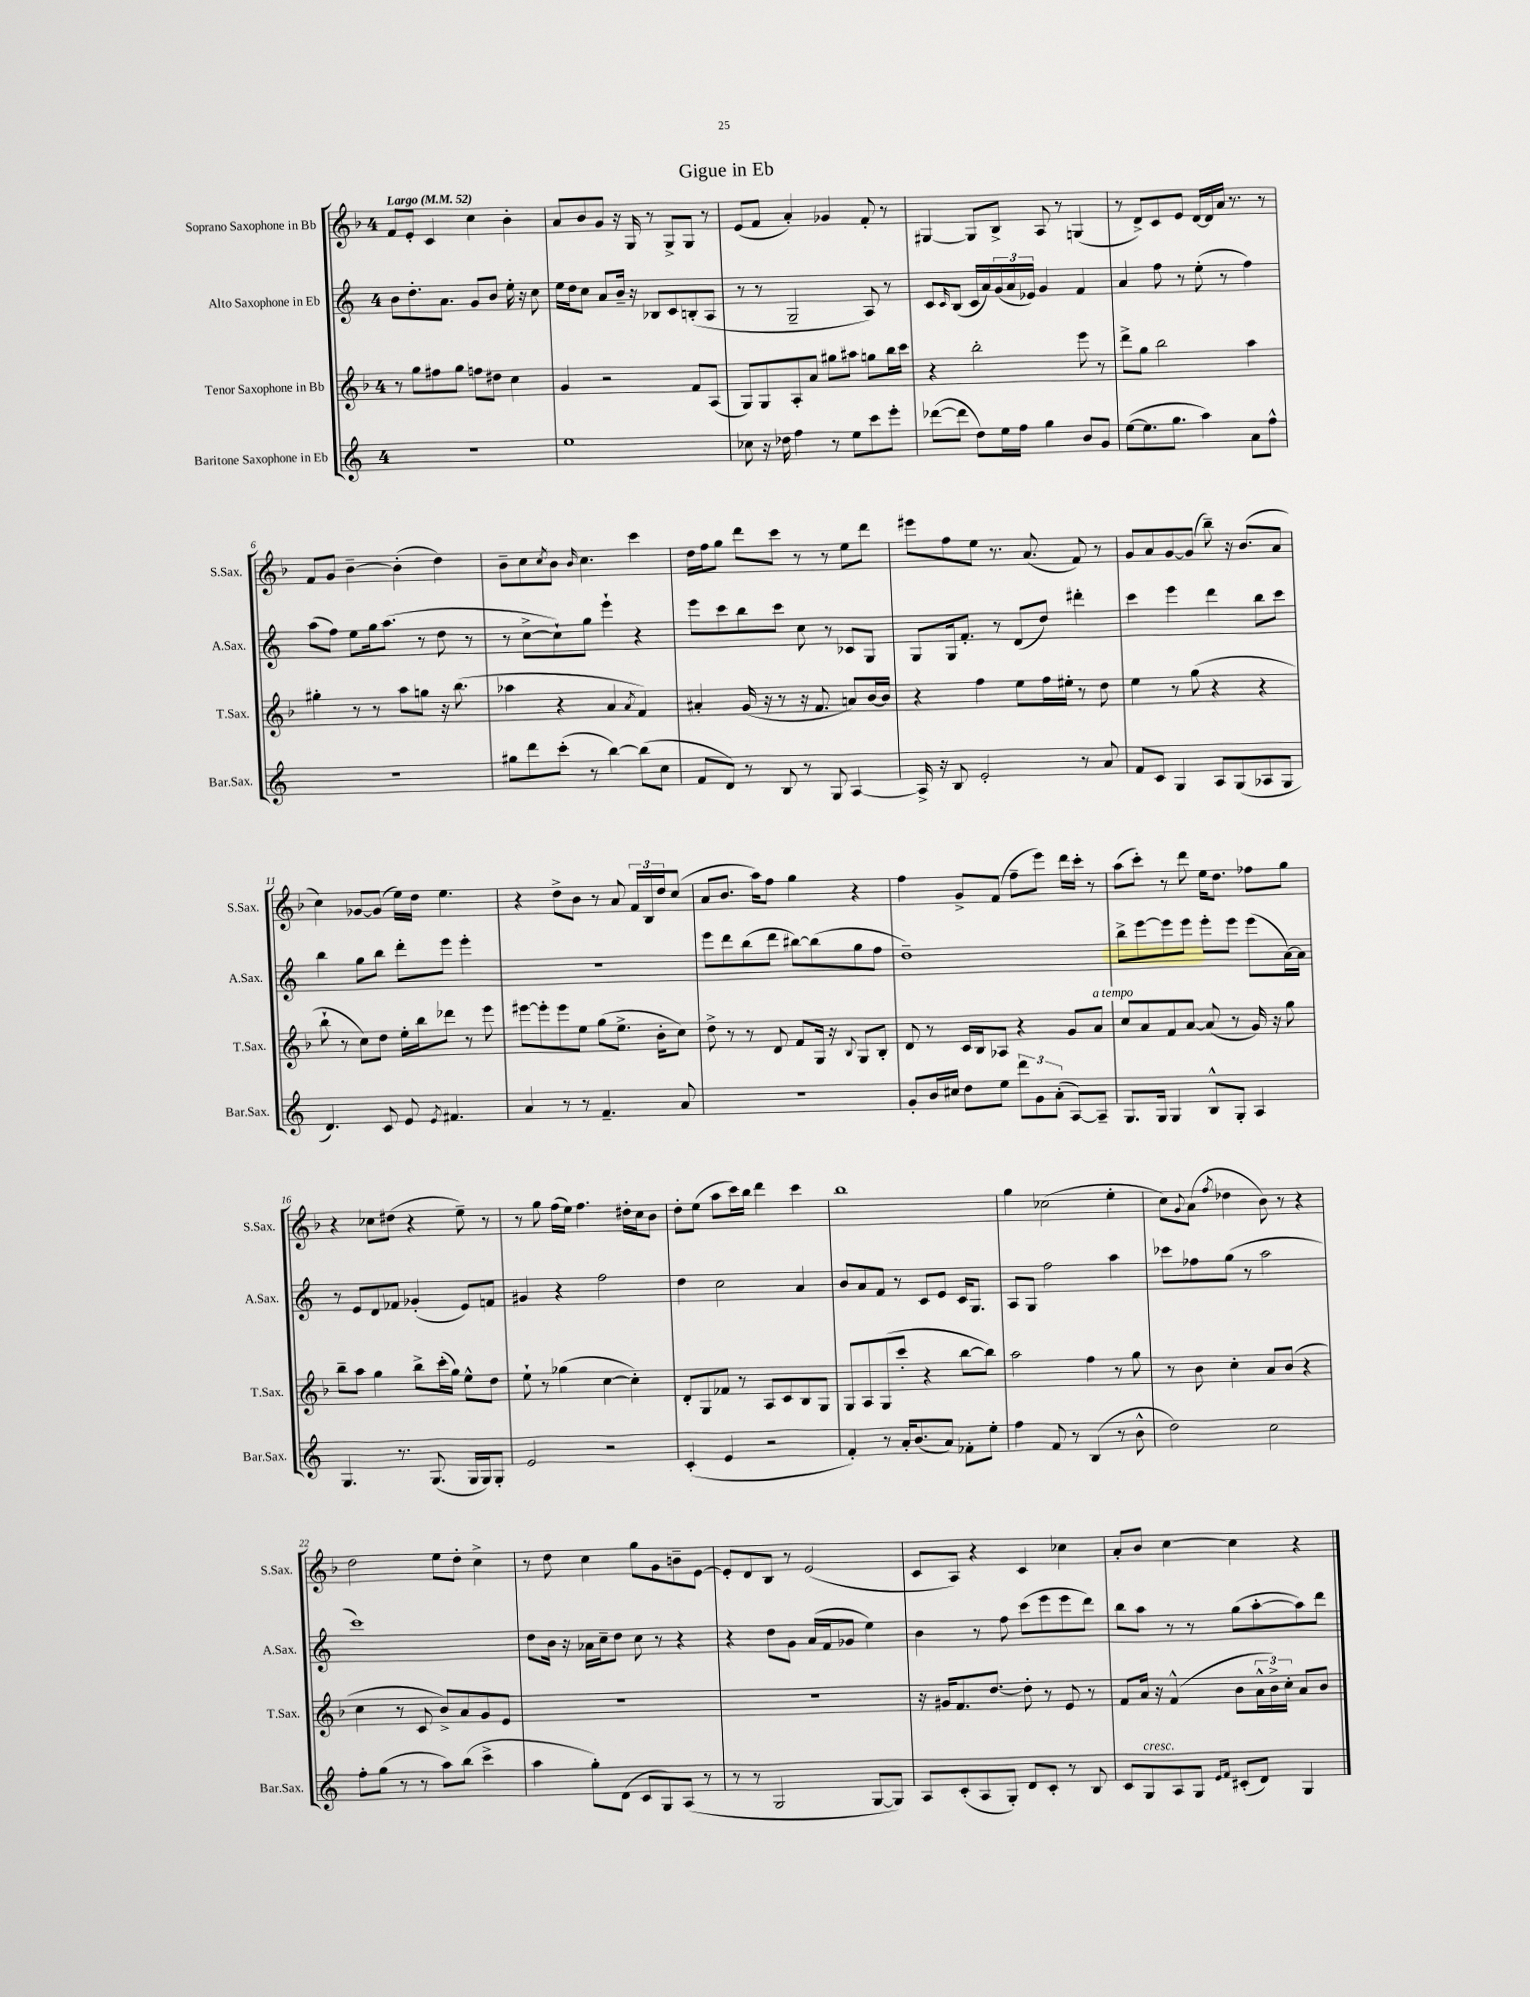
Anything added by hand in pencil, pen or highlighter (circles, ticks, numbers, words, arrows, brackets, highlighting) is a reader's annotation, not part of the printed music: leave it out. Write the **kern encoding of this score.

**kern	**kern	**kern	**kern
*staff4	*staff3	*staff2	*staff1
*clefG2	*clefG2	*clefG2	*clefG2
*k[]	*k[b-]	*k[]	*k[b-]
*M4/4	*M4/4	*M4/4	*M4/4
*MM52	*MM52	*MM52	*MM52
1r	8r	8b	8f
.	8gg	8.dd'	8e'
.	8ff#	.	4c
.	.	8.a	.
.	8gg	.	.
.	8ff	8g	4cc
.	8dd#	8b	.
.	4cc	16ee'	4b-'
.	.	16r	.
.	.	8cc	.
=	=	=	=
1ee	4g	16ee	8a
.	.	16dd	.
.	.	8cc	8b-
.	2r	8a	8g
.	.	16b~	16r
.	.	16r	16G
.	.	8B-	8r
.	.	8c	8G^
.	8f	(8B'	8G
.	(8A	8A	8r
=	=	=	=
8cc-	8G)	8r	(8e
16r	8G	8r	8f
16dd-	.	.	.
4ff	8A'	2G~	4a')
.	8a	.	.
8r	8gg#	.	4g-
8ee	8aa#	.	.
8ccc	8gg	8A)	8f'
8eee'	16bb-	8r	8r
.	16ccc	.	.
=	=	=	=
([8ddd-	4r	8c	[4G#
.	.	16qqc	.
8ddd-]	.	(8B	.
8dd)	2bb-'	16c	8G#]
.	.	16a)	.
16ee	.	(24g	8B-^
.	.	24a	.
16ff	.	.	.
.	.	24e-)	.
4gg	.	4g	8A
.	.	.	8r
8b	8eee	4f	(4G
8g	8r	.	.
=	=	=	=
([8ee	8ddd^	4a	8r
8.ee]	8gg	.	8d^)
.	2bb-	8ff	8c
8.gg	.	.	.
.	.	8r	8e
4aa)	.	(8ee'	[16d
.	.	.	16d]
.	.	8r	16a
.	.	.	8.r
8a	4aa	4ff)	.
8ff^^	.	.	8r
=	=	=	=
1r	4gg#'	(8aa	8f
.	.	8ff)	8g
.	8r	8ee	[4b-~
.	8r	16gg	.
.	.	(8.aa	.
.	8aa	.	(4b-']
.	8gg	8r	.
.	16r	8dd	4dd)
.	(8.bb-	.	.
.	.	8r	.
=	=	=	=
8gg#	4aa-	8r	8b-~
8ddd	.	[8cc^	8cc
.	.	.	8qcc
(8ccc'	4r	8cc`])	8b-
.	.	.	16qqb-
8r	.	8gg	4.cc
[4bb)	4a	4eee`	.
.	8qa	.	.
(8bb]	4f)	4r	4ccc
8cc	.	.	.
=	=	=	=
8f	4a#'	8eee	16dd
.	.	.	16ff
8d)	.	8ccc	8gg
8r	(16g	8bb	8ddd
.	16r	.	.
8B	8r	8ccc	8ccc
8r	16r	8cc	8r
.	8.f	.	.
8G	.	8r	8r
[4A	8a)	8c-	8ee
.	[16b-	8G	8ddd
.	16b-]	.	.
=	=	=	=
16A^]	4r	8G	8eee#
16r	.	.	.
8B	.	16G	8ff
.	.	8.f'	.
2e'	4ff	.	8ee
.	.	8r	8.r
.	8ee	(8d	.
.	.	.	(8.a
.	16ff	8dd)	.
.	16ee#'	.	.
8r	8r	4ddd#'	8f)
8a	8dd	.	8r
=	=	=	=
8f	4ee	4ccc	8g
8c	.	.	8a
4G	8r	4eee	[8g
.	(8gg	.	(8g]
8A	4r	4ddd	8bb-~)
(8G	.	.	16r
.	.	.	(8.b-
8A-	4r	8bb	.
8G	.	8ccc	8a
=	=	=	=
4.d)	8bb-`	4bb	4cc)
.	8r	.	.
.	8cc)	8gg	[8g-
8c	8dd	8bb	(8g-]
8e	16ee'	8ddd'	16ee)
.	16bb-	.	16dd
8qe	.	.	.
4.f#	8ddd-	8eee	4.ee
.	8r	4eee'	.
.	8eee	.	.
=	=	=	=
4a	[8eee#	1r	4r
.	8eee#']	.	.
8r	8eee#	.	8dd^
8r	8ee	.	8b-
4.f~	(8gg	.	8r
.	8.ee^	.	8a
.	.	.	24f
.	.	.	24B-
.	16b-'	.	.
.	.	.	24dd
8a	8cc)	.	(8cc
=	=	=	=
1r	8dd^	8eee	8a
.	8r	8ddd	8.b-
.	8r	(8bb	.
.	.	.	16aa)
.	8d	8ddd	8ff
.	8f	[8bb#)	4gg
.	16G	(8bb#]	.
.	16r	.	.
.	8qqB-	.	.
.	8G	8gg	4r
.	8B-'	8ff	.
=	=	=	=
8g'	8d	1dd~)	4ff
16b	8r	.	.
16cc#	.	.	.
8dd	16c	.	8g^
.	16B-	.	.
8ee	8A-	.	(8f
12ddd	4r	.	8ff~
12g	.	.	.
.	.	.	8eee)
(12a'	.	.	.
[8A)	8g	.	16ddd
.	.	.	16ccc'
8A~]	8a	.	8r
=	=	=	=
8.G	8cc	8bb^	(8aa
.	8a	[8eee	8ccc')
16G	.	.	.
4G	8f	8eee]	8r
.	[8a	8eee	8ddd
8B^^	(8a]	8eee'	16ee
.	.	.	8.dd
8G'	8r	8eee	.
4A	16g)	(8eee	8ff-
.	16r	.	.
.	8gg	[16a)	8gg
.	.	16a]	.
=	=	=	=
4.G	8bb-~	8r	4r
.	8aa	8e	.
.	4gg	8d	8cc-
8.r	.	8f-	(8dd#
.	8bb-^	(4g-'	4r
(8.G	.	.	.
.	(16ccc'	.	.
.	16gg)	.	.
16G	8ee^^	8e)	8ee~)
16G)	.	.	.
8G'	8dd	8f	8r
=	=	=	=
2e	8ee`	4g#	8r
.	8r	.	8gg
.	(4gg-	4r	(16ff
.	.	.	16ee)
.	.	.	4.ff
2r	[4cc	2ff	.
.	4cc'])	.	16dd#'
.	.	.	16cc
.	.	.	8b-
=	=	=	=
(4c'	8d'	4dd	8dd'
.	8G	.	(8ee
4e	8f-	2cc	8aa
.	8r	.	16ccc)
.	.	.	16bb-
2r	8A	.	4ddd
.	8c	.	.
.	8B-	4a	4ccc
.	8G	.	.
=	=	=	=
4f')	8G	8b	1bb-
.	8A	8a	.
8r	(8G	8f	.
16a'	8ccc'	8r	.
(8.b	.	.	.
.	4r	8c	.
8a)	.	8e	.
8f-'	[8bb-	16c	.
.	.	8.G	.
8ee'	8bb-])	.	.
=	=	=	=
4ff	2aa	8A	4gg
.	.	8G	.
8f	.	2ff	(2cc-
8r	.	.	.
(4B	4ff	.	.
8r	8r	4aa	4ee'
8b^^	8gg	.	.
=	=	=	=
2dd)	8r	8ccc-	8cc)
.	.	.	8qqg
.	8b-	8ff-	(8a
.	.	.	8qff
.	4cc'	(8gg	4dd-
.	.	8r	.
2cc	8a	2aa	8b-)
.	(8b-	.	8r
.	4r	.	4r
=	=	=	=
8ff'	4cc	1ccc)	2dd
(8gg	.	.	.
8r	8r	.	.
8r	8c	.	.
8aa)	8b-^)	.	8ee
(8bb	8a	.	8dd'
4ccc^	8g	.	4cc^
.	8e	.	.
=	=	=	=
4aa	1r	8dd	8r
.	.	16b	8dd
.	.	16r	.
8gg')	.	16a-	4cc
.	.	16cc~	.
(8d	.	8dd	.
8c	.	8cc	8gg
8G)	.	8r	8g
(8A	.	4r	8b~
8r	.	.	[8e
=	=	=	=
8r	1r	4r	8e']
8r	.	.	8d
2G	.	8dd	8B-
.	.	8g	8r
.	.	(16a	(2e
.	.	16f	.
.	.	8g-	.
[8G	.	4ee)	.
8G])	.	.	.
=	=	=	=
8A	16r	4b	8c
.	16g#	.	.
(8c'	8.f	.	8A)
8A	.	8r	4r
.	[8.dd	.	.
8G')	.	8ff	.
8d	8dd']	(8ccc	4c
8c'	8r	8eee	.
8r	8e	8eee	4cc-
8B	8r	8ddd)	.
=	=	=	=
8c	8f	8bb	8a'
8G	16a	8aa	8b-
.	16r	.	.
8A	(4f^^	8r	[4cc
8G	.	8r	.
16qqe	.	.	.
16qqf	.	.	.
(8c#'	8b-	(8gg	4cc]
8d)	24a^^	[8aa'	.
.	24b-^)	.	.
.	24cc'	.	.
4G	8a	8aa])	4r
.	8b-	8ddd	.
==	==	==	==
*-	*-	*-	*-
